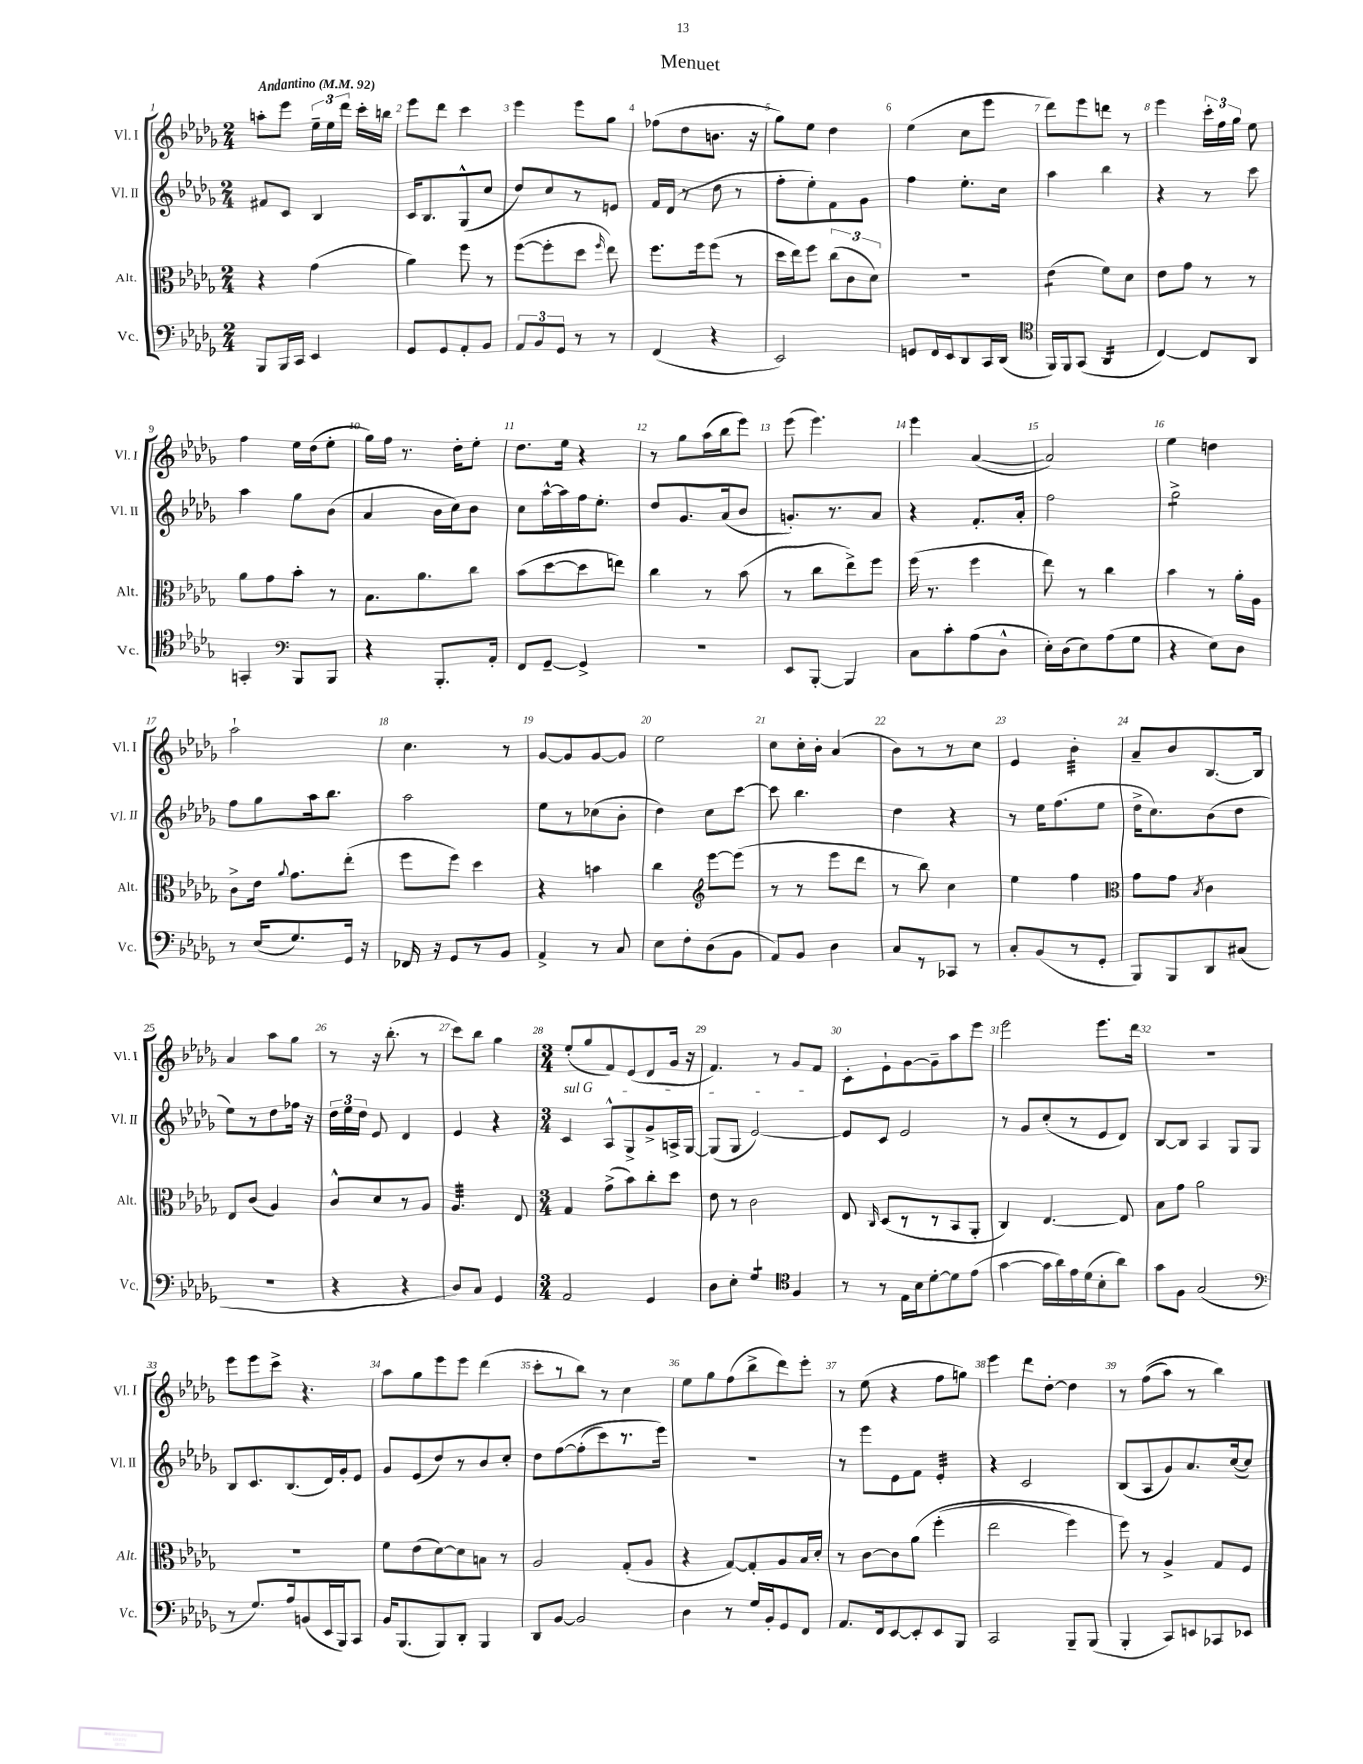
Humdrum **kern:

**kern	**kern	**kern	**kern
*staff4	*staff3	*staff2	*staff1
*clefF4	*clefC3	*clefG2	*clefG2
*k[b-e-a-d-g-]	*k[b-e-a-d-g-]	*k[b-e-a-d-g-]	*k[b-e-a-d-g-]
*M2/4	*M2/4	*M2/4	*M2/4
*MM92	*MM92	*MM92	*MM92
8BBB-	4r	8f#	8aa'
16BBB-	.	8c	8eee-
16CC	.	.	.
4EE-	(4g-	4B-	24ee-~
.	.	.	24ee-
.	.	.	24ddd-
.	.	.	16ccc'
.	.	.	16bb
=	=	=	=
8GG-	4a-)	16c	8eee-
.	.	8.B-	.
8GG-	.	.	8ddd-
8AA-'	8ff	(8G-^^	4ccc
8BB-	8r	8cc	.
=	=	=	=
12AA-	([8ff	8dd-)	4eee-
12BB-	.	.	.
.	8ff']	8cc	.
12GG-	.	.	.
8r	8dd-	8r	8eee-
.	16qqff	.	.
8r	8ee-)	8e	8gg-
=	=	=	=
(4FF	8.ff	16f	(8ff-
.	.	(16d-	.
.	.	8r	8dd-
.	16ff	.	.
4r	(8ff	8dd-	8.b
.	8r	8r	.
.	.	.	16r
=	=	=	=
2EE-)	16dd-	8ff'	8gg-)
.	16ee-)	.	.
.	8ff	8ee-')	8ee-
.	(12cc	8f	4dd-
.	12c	.	.
.	.	8g-	.
.	12d-)	.	.
=	=	=	=
8GG	2r	4ff	(4ee-
16FF	.	.	.
16EE-	.	.	.
8DD-	.	8.ee-'	8cc
16CC	.	.	8eee-
(16DD-	.	16cc	.
=	=	=	=
*clefC4	*	*	*
16FF)	(4e-	4aa-	8ddd-)
16FF	.	.	.
(8GG-	.	.	8eee-
4AA-	8f)	4bb-	8ddd
.	8d-	.	8r
=	=	=	=
[4C)	8e-	4r	4eee-
.	8g-	.	.
8C]	8r	8r	24ccc'
.	.	.	24ff
.	.	.	24gg-
8AA-	8r	8ccc	8ee-
=	=	=	=
4GG'	8a-	4aa-	4ff
.	8g-	.	.
*clefF4	*	*	*
8BBB-	8b-'	8gg-	16ee-
.	.	.	(16dd-
8BBB-	8r	(8b-	8ee-'
=	=	=	=
4r	8.B-	4a-	16gg-)
.	.	.	16ff
.	.	.	8.r
.	8.a-	.	.
8.BBB-'	.	16b-	.
.	.	16cc)	16dd-'
.	8cc	8b-	8ee-'
16AA-'	.	.	.
=	=	=	=
8FF	(8b-	8cc	8.dd-
[8GG-~	[8dd-	[16aa-^^	.
.	.	16aa-]	16ee-
4GG-^]	8dd-]	16ff	4r
.	.	8.ee-'	.
.	8ee)	.	.
=	=	=	=
2r	4cc	8dd-	8r
.	.	8.g-	8gg-
.	8r	.	(16aa-
.	.	(16a-	16bb-
.	(8b-	8b-	8eee-)
=	=	=	=
8EE-	8r	8.g')	(8eee-
[8BBB-'	8cc	.	4.eee-)
.	.	8.r	.
4BBB-]	8ee-^)	.	.
.	8ff	8a-	.
=	=	=	=
8C	(16ff	4r	4eee-
.	8.r	.	.
8c'	.	.	.
(8A-	4ff	8.f'	([4a-
8D-^^	.	.	.
.	.	16a-'	.
=	=	=	=
16E-')	8ee-)	2ff	2a-])
(16D-	.	.	.
8E-)	8r	.	.
(8A-	4cc	.	.
8G-	.	.	.
=	=	=	=
4r	4b-	2gg-^	4ee-
8E-)	8r	.	4dd
8D-	16a-'	.	.
.	16A-	.	.
=	=	=	=
8r	8c^	8ff	2aa-`
(16E-	16e-	8gg-	.
.	8qqa-	.	.
8.G-)	8.g-	.	.
.	.	16aa-	.
.	.	8.bb-	.
16GG-	(8ee-'	.	.
16r	.	.	.
=	=	=	=
16FF-	8ff	2aa-	4.cc
16r	.	.	.
8GG-	8ff)	.	.
8r	4dd-	.	.
8BB-	.	.	8r
=	=	=	=
4AA-^	4r	8ee-	[8g-
.	.	8r	8g-]
8r	4b	(8cc-	[8g-
8C	.	8b-'	8g-]
=	=	=	=
8E-	4cc	4dd-)	2ee-
8F'	.	.	.
*	*clefG2	*	*
(8D-	[8eee-	8cc	.
8BB-	(8eee-]	[8ccc	.
=	=	=	=
8AA-)	8r	8ccc]	8cc
8BB-	8r	4.bb-	16cc'
.	.	.	16b-'
4D-	8eee-	.	(4a-
.	8ddd-	.	.
=	=	=	=
8C	8r	4dd-	8b-)
8r	8bb-)	.	8r
8CC-	4cc	4r	8r
8r	.	.	8cc
=	=	=	=
8C'	4ee-	8r	4e-
(8BB-	.	16ee-	.
.	.	(8.ff	.
8r	4ff	.	4b-'
8GG-'	.	8ee-	.
=	=	=	=
*	*clefC3	*	*
8BBB-)	8g-	16dd-^	8a-~
.	.	8.cc)	.
8BBB-	8g-	.	8b-
.	8qB-	.	.
8DD-	4c	(8b-	[8.B-
(8C#	.	8dd-	.
.	.	.	16B-]
=	=	=	=
2r	8E-	8ee-)	4a-
.	(8c	8r	.
.	4A-)	8dd-	8aa-
.	.	16ff-	8gg-
.	.	16r	.
=	=	=	=
4r	8c^^	24dd-	8r
.	.	24ee-	.
.	.	24dd-	.
.	8d-	8e-	16r
.	.	.	(8.bb-'
4r	8r	4d-	.
.	8A-	.	8r
=	=	=	=
8D-)	4.A-	4e-	8ccc)
8C	.	.	8bb-
4GG-	.	4r	4gg-
.	8E-	.	.
=	=	=	=
*M3/4	*M3/4	*M3/4	*M3/4
2AA-	4G-	4c	(8ee-'
.	.	.	8gg-
.	(8g-^	8A-^^	8f)
.	8b-)	8G-^	(8e-
4GG-	8cc'	8g-^	8d-
.	8dd-	16A^	16g-
.	.	[16G-	16r
=	=	=	=
8D-	8e-	(8G-]	4.f)
8E-'	8r	8G-	.
*clefC4	*	*	*
4G-	2c	[2e-)	.
.	.	.	8r
4F	.	.	8g-
.	.	.	8f
=	=	=	=
8r	8E-	8e-]	8c'
.	16qqC	.	.
8r	(8D-	8c	8e-`
16E-	8r	2e-	[8g-
16B-	.	.	.
[8d-'	8r	.	8g-~]
8d-]	8BB-	.	8aa-
(8e-	8AA-'	.	8eee-
=	=	=	=
[4g-	4C)	8r	2eee-
.	.	8g-	.
16g-]	[4.E-	(8cc'	.
16a-)	.	.	.
16e-	.	8r	.
(16d-	.	.	.
8B-'	.	8e-	8.eee-
8a-)	8E-]	8d-)	.
.	.	.	16ddd-
=	=	=	=
8g-	8B-	[8B-	2.r
8F	8g-	8B-]	.
(2G-	2a-	4A-	.
.	.	8G-	.
.	.	8G-	.
=	=	=	=
*clefF4	*	*	*
8r	2.r	8B-	8eee-
8.G-)	.	8.c	8eee-
.	.	.	8ccc^
16A-	.	(8.B-	.
(8BB	.	.	4.r
16EE-	.	16d-)	.
16BBB-)	.	16g-'	.
8CC	.	8e-	.
=	=	=	=
16BB-	8f	8g-	8aa-
(8.BBB-	.	.	.
.	(8e-	(8e-	8gg-
8BBB-)	[8d-)	8dd-)	8eee-
8DD-'	8d-]	8r	8eee-
4BBB-	8B	8b-	(4ddd-
.	8r	8cc'	.
=	=	=	=
8DD-	2A-	8dd-	8ccc'
[8BB-	.	&([8ff	8r
2BB-]	.	(8ff']	8bb-)
.	.	8ccc)	8r
.	(8G-'	8.r	4cc
.	8A-	.	.
.	.	16eee-&)	.
=	=	=	=
4D-	4r	2.r	8ee-
.	.	.	8gg-
8r	[8G-)	.	(8ff
16G-	8G-']	.	8bb-^
16BB-'	.	.	.
8GG-	8A-	.	8ddd-)
8FF	16B-	.	8eee-'
.	16d-'	.	.
=	=	=	=
8.AA-	8r	8r	8r
.	[8c	8eee-	(8ee-
16FF	.	.	.
[8EE-	8c]	8e-	4r
8EE-']	&(8a-	8f	.
8EE-	(4ff'	4e-'	8ff
8BBB-	.	.	8gg)
=	=	=	=
2CC	2ee-	4r	4eee-
.	.	2c	8ddd-
.	.	.	[8dd-'
8BBB-~	4ff)	.	4dd-]
(8BBB-	.	.	.
=	=	=	=
4BBB-'	8ff&)	(8B-	8r
.	8r	8A-	&((8ff
8CC)	4A-^	8g-)	8aa-)
8EE	.	8.a-	8r
8CC-	8G-	.	4bb-&)
.	.	([16cc	.
8EE-	8F	8cc])	.
==	==	==	==
*-	*-	*-	*-
